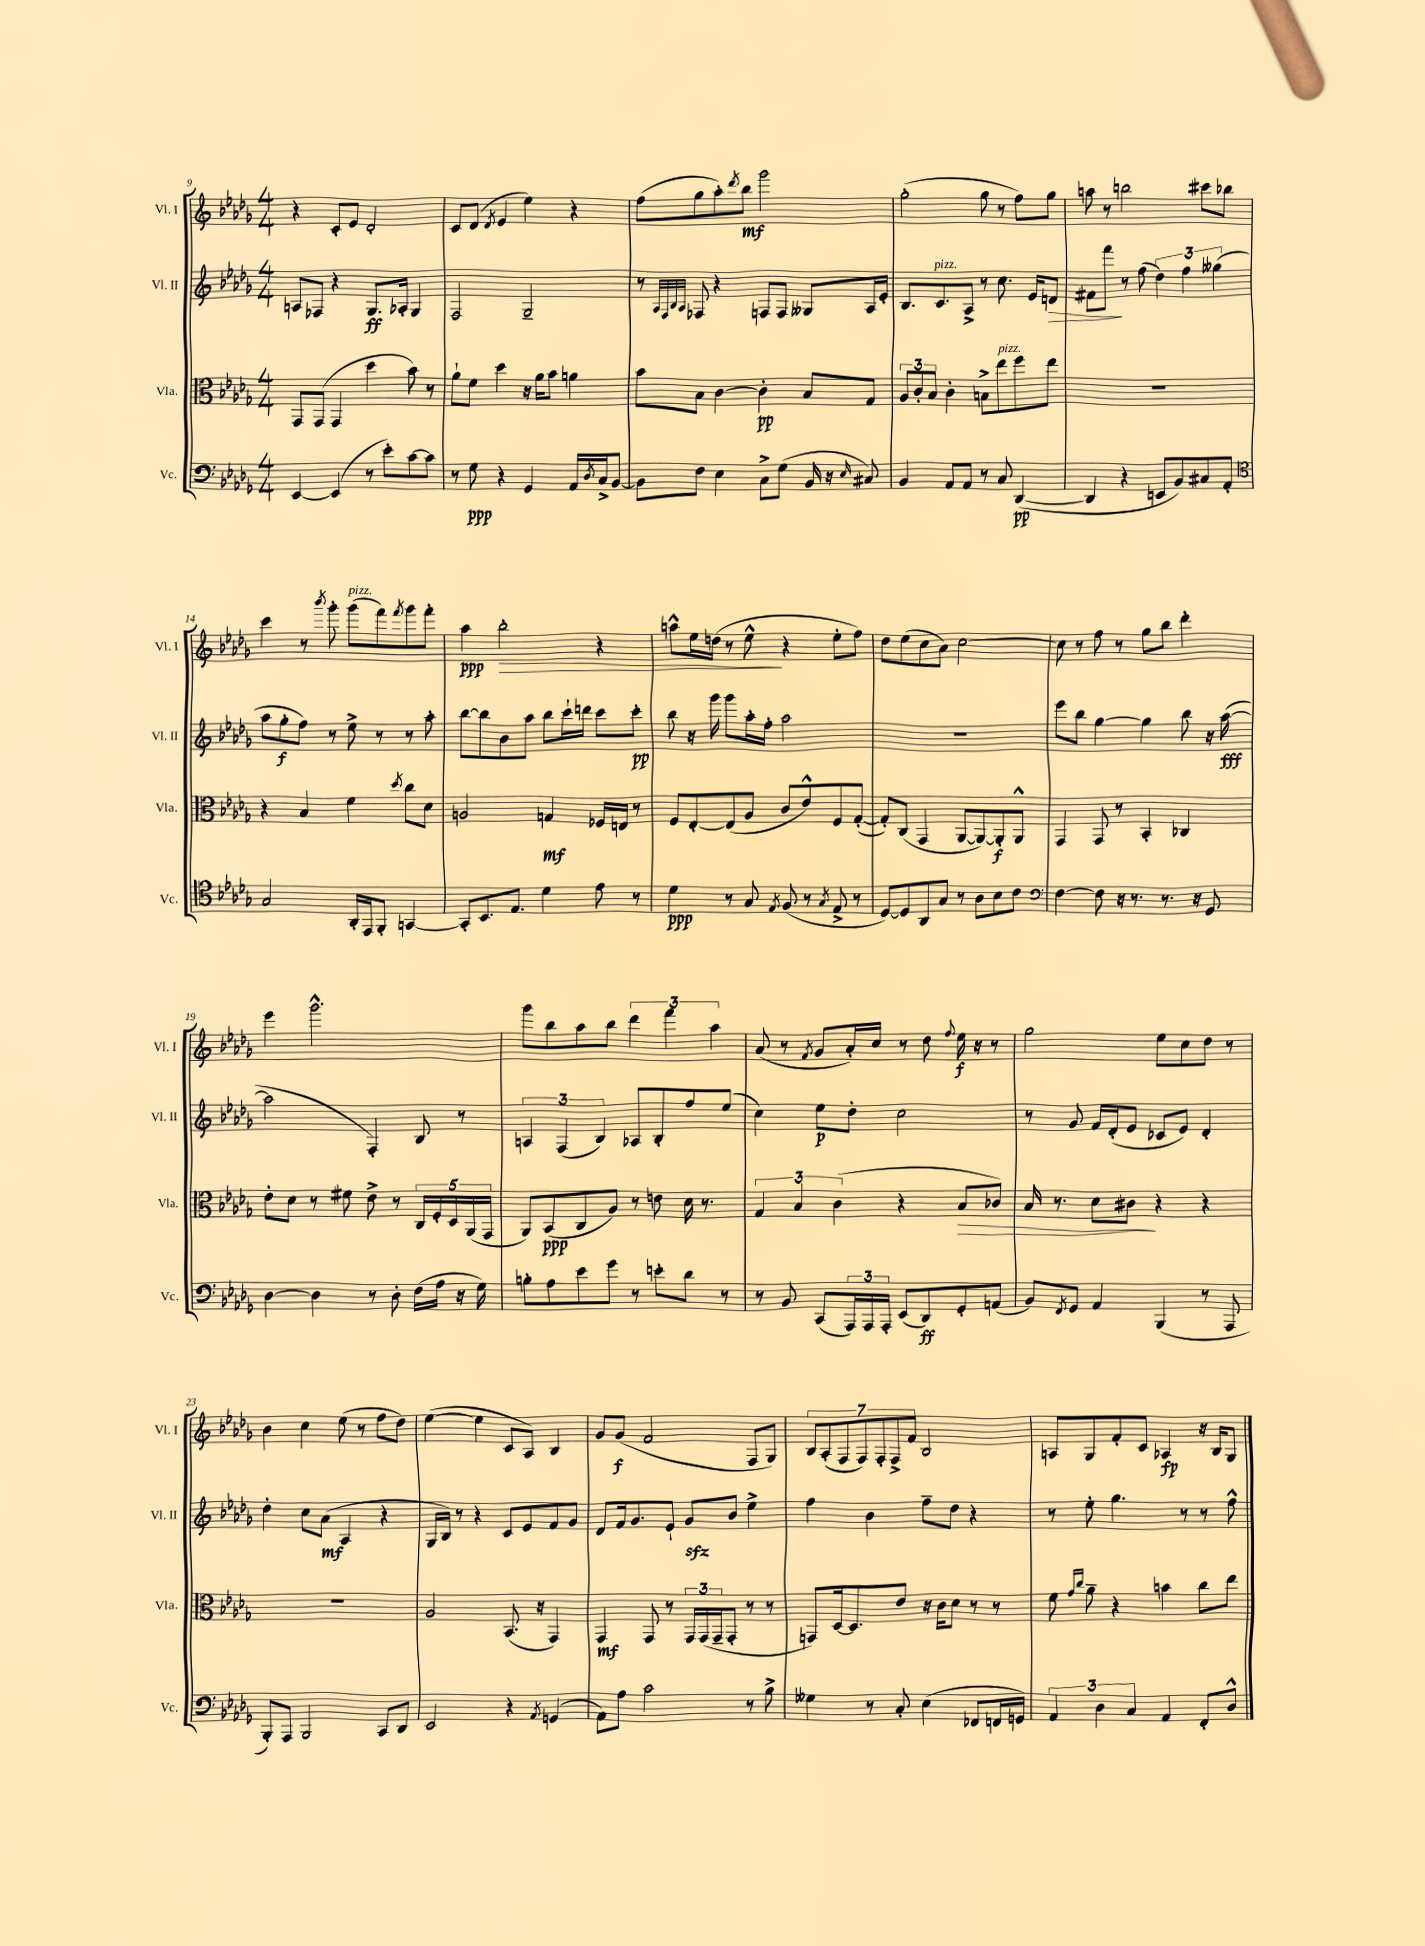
<<
\new StaffGroup <<
\new Staff = "s0" \with { instrumentName = "Vl. I" shortInstrumentName = "Vl. I" } {
    \clef treble \key des \major \numericTimeSignature \time 4/4
    r4 c'8-. ees'8 des'2-. |
    c'8 des'8( \acciaccatura { des'8 } ees'4 ees''4) r4 |
    f''8( ges''8 aes''8-.) \acciaccatura { des'''8 } bes''8\mf ges'''2 |
    ges''2-.( ges''8 r8 f''8) ges''8 |
    a''8 r8 b''2 cis'''8 bes''8 |
    c'''4 r8 \acciaccatura { bes'''8 } ges'''8-. ges'''8^\markup { \italic "pizz." }( f'''8) \acciaccatura { f'''8 } ges'''8 f'''8-. |
    aes''4\ppp bes''2-.\> r4 |
    a''8-^ ees''16 d''16( r8 ees''8-^\! r4 ees''8-. f''8) |
    des''8 ees''8( c''8 aes'8) c''2~ |
    c''8 r8 f''8 r8 ges''8 bes''8 des'''4-. |
    ees'''4 ges'''2.-^ |
    ges'''8 bes''8 aes''8 bes''8 \tuplet 3/2 { des'''4 f'''4 aes''4 } |
    aes'8( r8 \acciaccatura { f'8 } ges'8 aes'16-.) c''16 r8 des''8 \appoggiatura { f''8 } ees''16\f r16 r8 |
    ges''2 ees''8 c''8 des''8 r8 |
    bes'4 c''4 ees''8( r8 f''8 des''8) |
    ees''4~( ees''4 c'8 aes8) bes4 |
    ges'8 ges'8\f( f'2 f8 ges8) |
    \tuplet 7/4 { bes8 aes8-.( f8 f8) f8-. f8-> f'8 } bes2 |
    a8 ges8 f'8-. c'8 aes4\fp r16 bes16 ges8 \bar "|." |
}
\new Staff = "s1" \with { instrumentName = "Vl. II" shortInstrumentName = "Vl. II" } {
    \clef treble \key des \major \numericTimeSignature \time 4/4
    a8 fes8 r4 ges8.\ff aes16-. ges4 |
    f2 ges2-- |
    r8 \grace { aes32 f32 bes32 aes32 } fes8 r4 f8 f8 geses8 aes16 ees'16-. |
    bes8. c'8.^\markup { \italic "pizz." } aes8-> r8 c''8. ees'16 d'8\> |
    fis'8 f'''8\! r8 f''8( \tuplet 3/2 { des''4) f''4 geses''4( } |
    aes''8 ges''8-.\f f''8) r8 ees''8-> r8 r8 aes''8-. |
    bes''8~ bes''8 bes'8 aes''8 bes''8 c'''16-! d'''16 c'''8 c'''8-.\pp |
    bes''8 r16 ges'''16 ges'''8 aes''16-. f''16-. aes''2 |
    R1 |
    ees'''8 bes''8 ges''4~ ges''4 bes''8 r16 aes''16~\fff( |
    aes''2 f4-.) bes8 r8 |
    \tuplet 3/2 { a4 f4( bes4) } aes8 bes8-. f''8 ees''8( |
    c''4) ees''8\p des''8-. c''2 |
    r8 ges'8 f'16 des'16-.( ees'8 ces'8 ees'8) des'4-. |
    des''4-. c''8 aes'8\mf( aes4 r4 |
    ges16 bes16) r8 r4 c'8 ees'8 f'8 ges'8 |
    des'8 f'16 ges'8. ees'8-! ges'8\sfz bes'8 ees''4-> |
    f''4 bes'4 f''8-- des''8 r4 |
    r8 ees''8-. ges''4. r8 r8 f''8-^ \bar "|." |
}
\new Staff = "s2" \with { instrumentName = "Vla." shortInstrumentName = "Vla." } {
    \clef alto \key des \major \numericTimeSignature \time 4/4
    ges,8 ges,8( ges,4 des''4 bes'8) r8 |
    aes'8-! f'8 des''4 r16 aes'16 bes'8 a'4 |
    bes'8 bes8 c'4~ c'4-.\pp bes8 ges8 |
    \tuplet 3/2 { aes8 c'8-. bes8 } c'4-. b8-> ees''8^\markup { \italic "pizz." } f''8 ees''8 |
    R1 |
    r4 bes4 f'4 \acciaccatura { des''8 } c''8 des'8 |
    a2 g4\mf fes16 e16 r8 |
    f8 ees8~-. ees8( aes8 c'8 ees'8-^) f8 ges8~-.( |
    ges8-.) c8( ges,4 aes,8~ aes,8~) aes,8-.\f aes,8-^ |
    ges,4 ges,8 r8 bes,4-. ces4 |
    ees'8-. des'8 r8 fis'8 ees'8-> r8 \tuplet 5/4 { c16 f16-. des16 aes,16( ges,16 } |
    aes,8) bes,8\ppp( c8 aes8) r8 e'8 des'16 r8. |
    \tuplet 3/2 { ges4 bes4 c'4( } r4 bes8\> ces'8) |
    bes16 r8. des'8 cis'8\! r4 r4 |
    R1 |
    aes2 bes,8.( r16 ges,4) |
    ges,4\mf ges,8 r8 \tuplet 3/2 { ges,16 ges,16( ges,16-- } ges,8-. r8 r8 |
    g,8) des16~ des8. ees'8 r16 c'16 des'8 r8 r8 |
    f'8 \grace { ges'16 c''16 } aes'8-- r4 b'4 c''8 ees''8 \bar "|." |
}
\new Staff = "s3" \with { instrumentName = "Vc." shortInstrumentName = "Vc." } {
    \clef bass \key des \major \numericTimeSignature \time 4/4
    ees,4~ ees,4( r8 ees'8-.) c'8~ c'8 |
    r8 ges8\ppp r4 ges,4 aes,16 \acciaccatura { des8 } c16-> bes,8~ |
    bes,8 f8 ees4 c8-> ges8( bes,16 r16 \grace { ees16 } cis8) |
    bes,4 aes,8 aes,8 r8 c8 des,4~\pp( |
    des,4 r4 e,8 bes,8) cis8 aes,8-. |
    \clef tenor ges2 aes,16-. ees,16 f,8-. g,4~ |
    g,8-. bes,8. ees8. des'4 ees'8 r8 |
    des'4\ppp r8 ges8 \acciaccatura { ees8 } f8( r8 \acciaccatura { ges8 } ees8-> r8 |
    des8~) des8 aes,8 ges8 r8 aes8 bes8 c'8 |
    \clef bass f4~ f8 r16 r8. r8. r16 ges,8 |
    des4~ des4 r8 des8-. f16( aes16 r16 ges16) |
    b8-. aes8 ees'8 ges'8 r8 e'8-. des'8 r8 |
    r8 bes,8 c,8( \tuplet 3/2 { aes,,16) aes,,16 aes,,16-. } ees,8( des,8\ff) ges,8-. a,8( |
    bes,8) \acciaccatura { f,8 } ges,8 aes,4 bes,,4( r8 aes,,8 |
    bes,,8-.) aes,,8 bes,,2 c,8 des,8 |
    ees,2 r4 \acciaccatura { aes,8 } g,4( |
    aes,8) aes8 c'2 r8 bes8-> |
    geses4 r8 c8-. ees4( fes,8 f,16 g,16) |
    \tuplet 3/2 { aes,4 des4 c4 } aes,4 f,8-. des8-^ \bar "|." |
}
>>
>>
\layout { \context { \Score currentBarNumber = #9 } }
